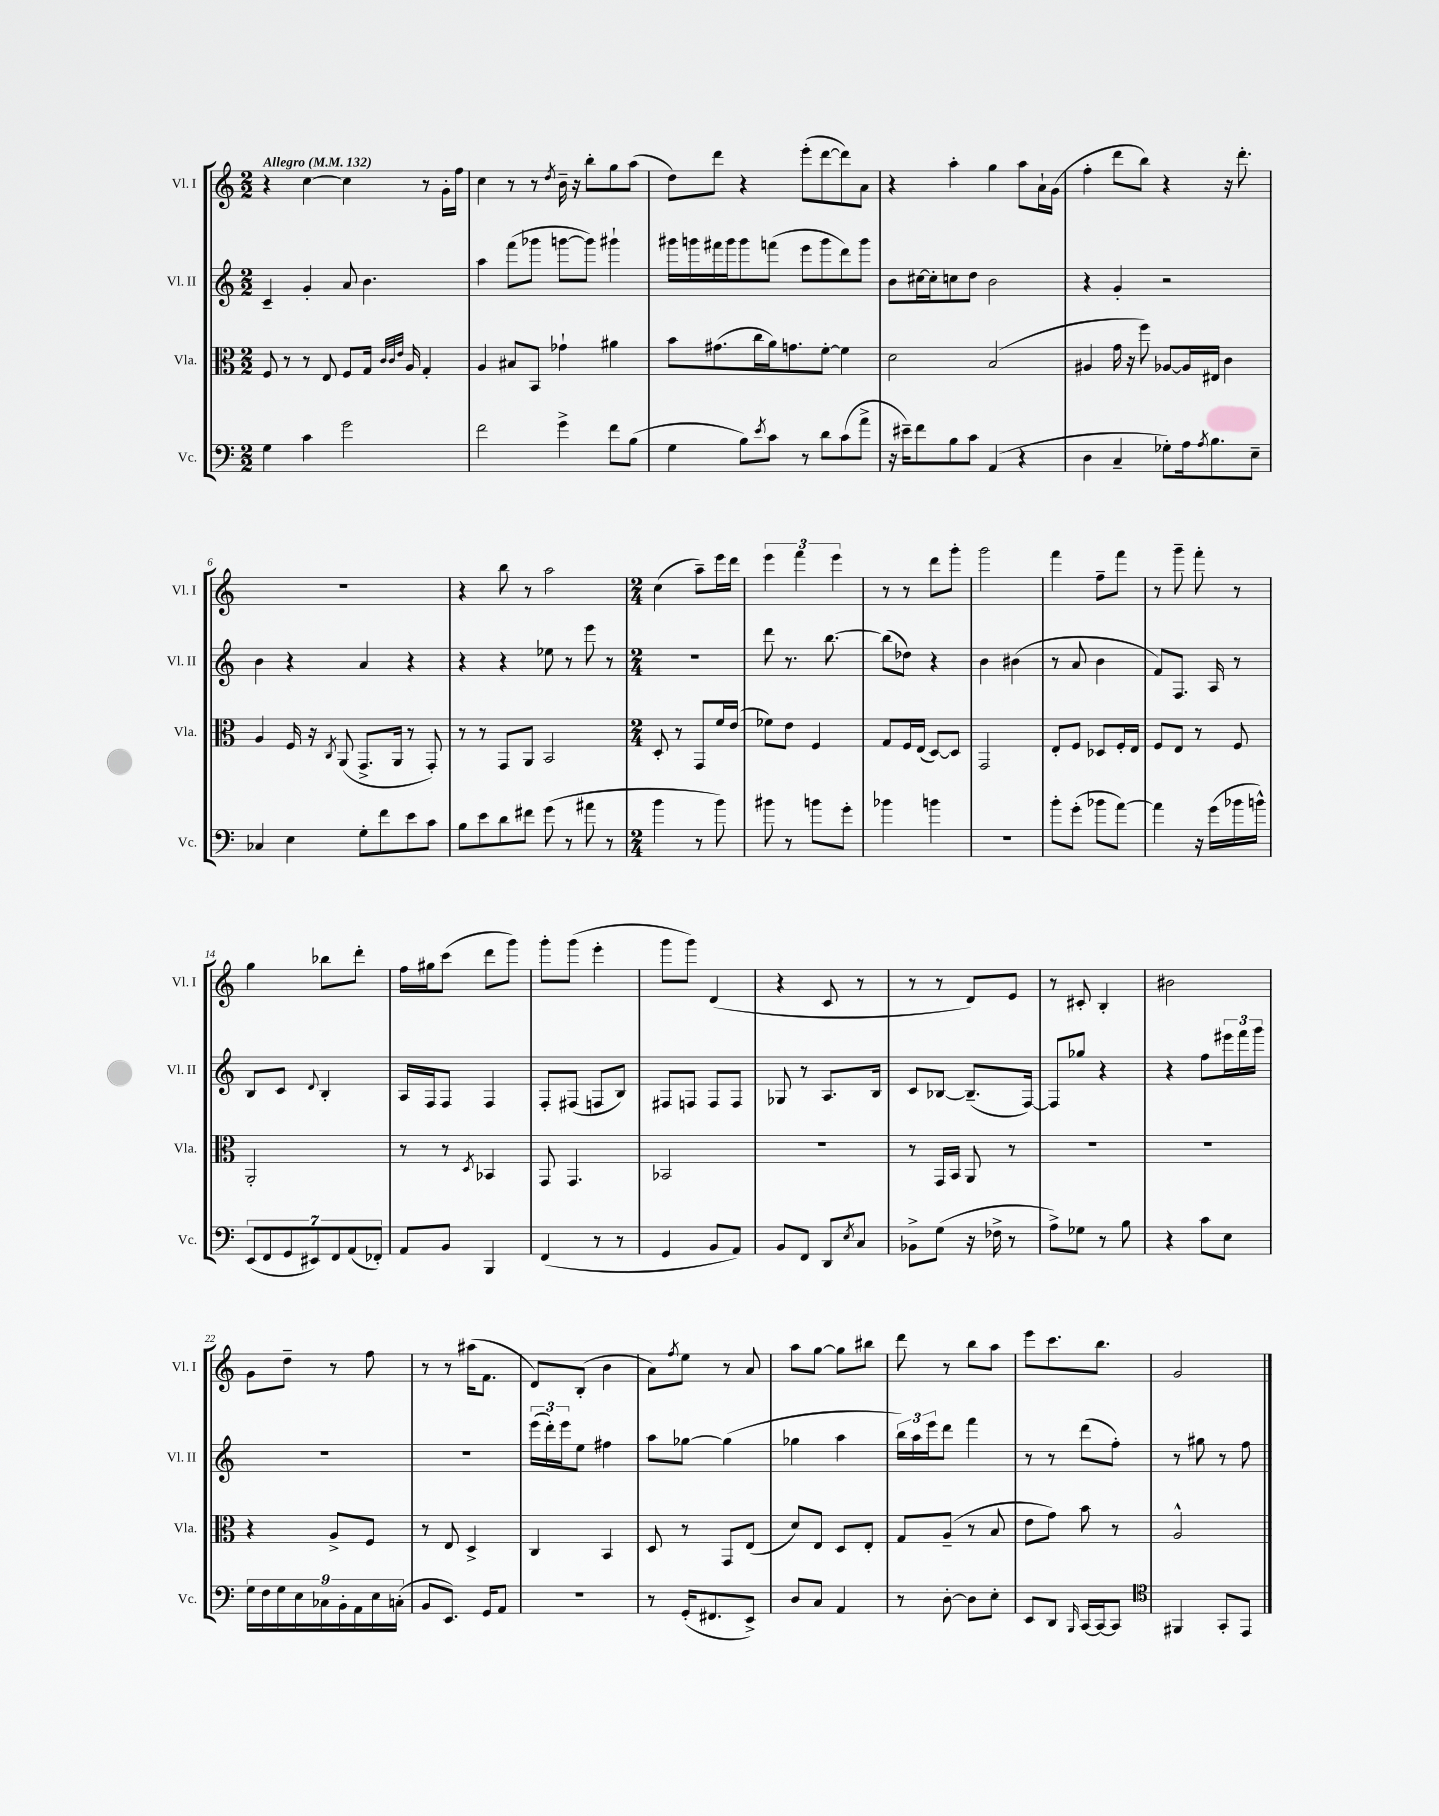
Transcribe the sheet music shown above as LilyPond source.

<<
\new StaffGroup <<
\new Staff = "s0" \with { instrumentName = "Vl. I" shortInstrumentName = "Vl. I" } {
    \clef treble \key c \major \numericTimeSignature \time 2/2 \tempo "Allegro" 4 = 132
    r4 c''4~ c''4 r8 g'16-. f''16 |
    c''4 r8 r8 \acciaccatura { d''8 } b'16-- r16 b''8-. g''8 a''8( |
    d''8) d'''8 r4 e'''8-.( d'''8~ d'''8) a'8 |
    r4 a''4-. g''4 a''8 a'16-! g'16( |
    f''4-. d'''8 b''8) r4 r16 d'''8.-. |
    R1 |
    r4 b''8 r8 a''2 |
    \numericTimeSignature \time 2/4 c''4( a''8--) e'''16 d'''16 |
    \tuplet 3/2 { e'''4 f'''4 e'''4 } |
    r8 r8 d'''8 g'''8-. |
    g'''2 |
    f'''4 f''8-- f'''8 |
    r8 g'''8-- f'''8-. r8 |
    g''4 bes''8 d'''8-. |
    f''16 gis''16 c'''8( d'''8 g'''8) |
    g'''8-. g'''8( e'''4-. |
    g'''8 g'''8) d'4( |
    r4 c'8 r8 |
    r8 r8 d'8) e'8 |
    r8 cis'8-. b4-. |
    bis'2 |
    g'8 d''8-- r8 f''8 |
    r8 r8 ais''16( f'8. |
    d'8) b8-.( b'4 |
    a'8) \acciaccatura { f''8 } e''8 r8 a'8 |
    a''8 g''8~ g''8 bis''8 |
    d'''8 r8 b''8 a''8 |
    e'''8 c'''8. b''8. |
    g'2 \bar "|." |
}
\new Staff = "s1" \with { instrumentName = "Vl. II" shortInstrumentName = "Vl. II" } {
    \clef treble \key c \major \numericTimeSignature \time 2/2
    c'4-- g'4-. a'8 b'4. |
    a''4 f'''8( ges'''8 g'''8~ g'''8) gis'''4-! |
    gis'''16 g'''16 fis'''16 g'''16 g'''8 f'''8( e'''8 g'''8 d'''8) g'''8 |
    b'8 cis''16~ cis''16-. c''8 d''8 b'2 |
    r4 g'4-. r2 |
    b'4 r4 a'4 r4 |
    r4 r4 ees''8 r8 e'''8 r8 |
    \numericTimeSignature \time 2/4 R2 |
    d'''8 r8. b''8.~ |
    b''8( des''8) r4 |
    b'4 bis'4( |
    r8 a'8 b'4 |
    f'8) f8. a16 r8 |
    b8 c'8 \appoggiatura { d'8 } b4-. |
    a16 f16 f8 f4 |
    f8-. fis8( f8 b8) |
    fis8 f8 f8 f8 |
    ges8 r8 a8. b16 |
    c'8 bes8~ bes8.--( f16~) |
    f8 ges''8 r4 |
    r4 f''8 \tuplet 3/2 { eis'''16 f'''16 g'''16 } |
    R2 |
    R2 |
    \tuplet 3/2 { e'''16( d'''16-.) e'''16 } e''8 fis''4 |
    a''8 ges''8~ ges''4( |
    ges''4 a''4 |
    \tuplet 3/2 { b''16) a''16 e'''16 } d'''8 f'''4 |
    r8 r8 d'''8( f''8-.) |
    r8 gis''8 r8 f''8 \bar "|." |
}
\new Staff = "s2" \with { instrumentName = "Vla." shortInstrumentName = "Vla." } {
    \clef alto \key c \major \numericTimeSignature \time 2/2
    f8 r8 r8 e8 f8 g16 \grace { c'32 c'32 e'32 } a16 g4-. |
    a4 bis8 b,8 ges'4-! ais'4 |
    b'8 gis'8.( c''16 a'16) g'8. f'8~-. f'4 |
    d'2 b2( |
    ais4 g'16 r16 f''8) aes8~ aes16 eis16 c'4 |
    a4 f16 r16 \acciaccatura { c8 } a,8( g,8.-> a,16 r8 g,8-.) |
    r8 r8 g,8 a,8 b,2 |
    \numericTimeSignature \time 2/4 d8-. r8 g,8 f'16 e'16( |
    fes'8) e'8 f4 |
    g8 f16 e16( d8~) d8 |
    g,2 |
    e8-. f8 des8 f16-. e16 |
    f8 e8 r8 f8 |
    a,2-. |
    r8 r8 \acciaccatura { d8 } bes,4 |
    g,8 g,4. |
    bes,2 |
    r2 |
    r8 g,16 b,16 a,8 r8 |
    R2 |
    r2 |
    r4 a8-> f8 |
    r8 e8 d4-> |
    c4 b,4 |
    d8 r8 g,8 e8( |
    d'8) e8 d8 e8-. |
    g8 a8--( r8 b8 |
    e'8 g'8) b'8 r8 |
    a2-^ \bar "|." |
}
\new Staff = "s3" \with { instrumentName = "Vc." shortInstrumentName = "Vc." } {
    \clef bass \key c \major \numericTimeSignature \time 2/2
    g4 c'4 g'2 |
    f'2 g'4-> f'8 b8( |
    g4 b8) \acciaccatura { e'8 } c'8 r8 d'8 c'8( a'8-> |
    r16 eis'16--) f'8 b8 c'8 a,4( r4 |
    d4 c4-- ges8-.) a16 \acciaccatura { a8 } b8. e8-- |
    ces4 e4 g8-. f'8 e'8 c'8 |
    b8 e'8 d'8 fis'8 g'8( r8 ais'8 r8 |
    \numericTimeSignature \time 2/4 b'4 r8 b'8) |
    bis'8 r8 b'8 g'8-. |
    bes'4 b'4 |
    R2 |
    b'8-. g'8-.( bes'8 a'8~) |
    a'4 r16 g'16( bes'16 b'16-^) |
    \tuplet 7/4 { e,8( f,8 g,8 eis,8) f,8 a,8( fes,8-.) } |
    a,8 b,8 b,,4 |
    f,4( r8 r8 |
    g,4 b,8 a,8) |
    b,8 f,8 d,8 \acciaccatura { e8 } c8 |
    bes,8-> g8( r16 fes16-> r8 |
    a8->) ges8 r8 b8 |
    r4 c'8 e8 |
    \tuplet 9/8 { g16 f16 g16 e16 ces16 b,16-. a,16 e16 c16-.( } |
    b,8 e,8.) g,16 a,8 |
    r2 |
    r8 g,16-.( fis,8. e,8->) |
    d8 c8 a,4 |
    r8 d8~-. d8 e8-. |
    e,8 d,8 \grace { b,,16 } c,16~ c,16~ c,8 |
    \clef tenor fis,4 g,8-. e,8 \bar "|." |
}
>>
>>
